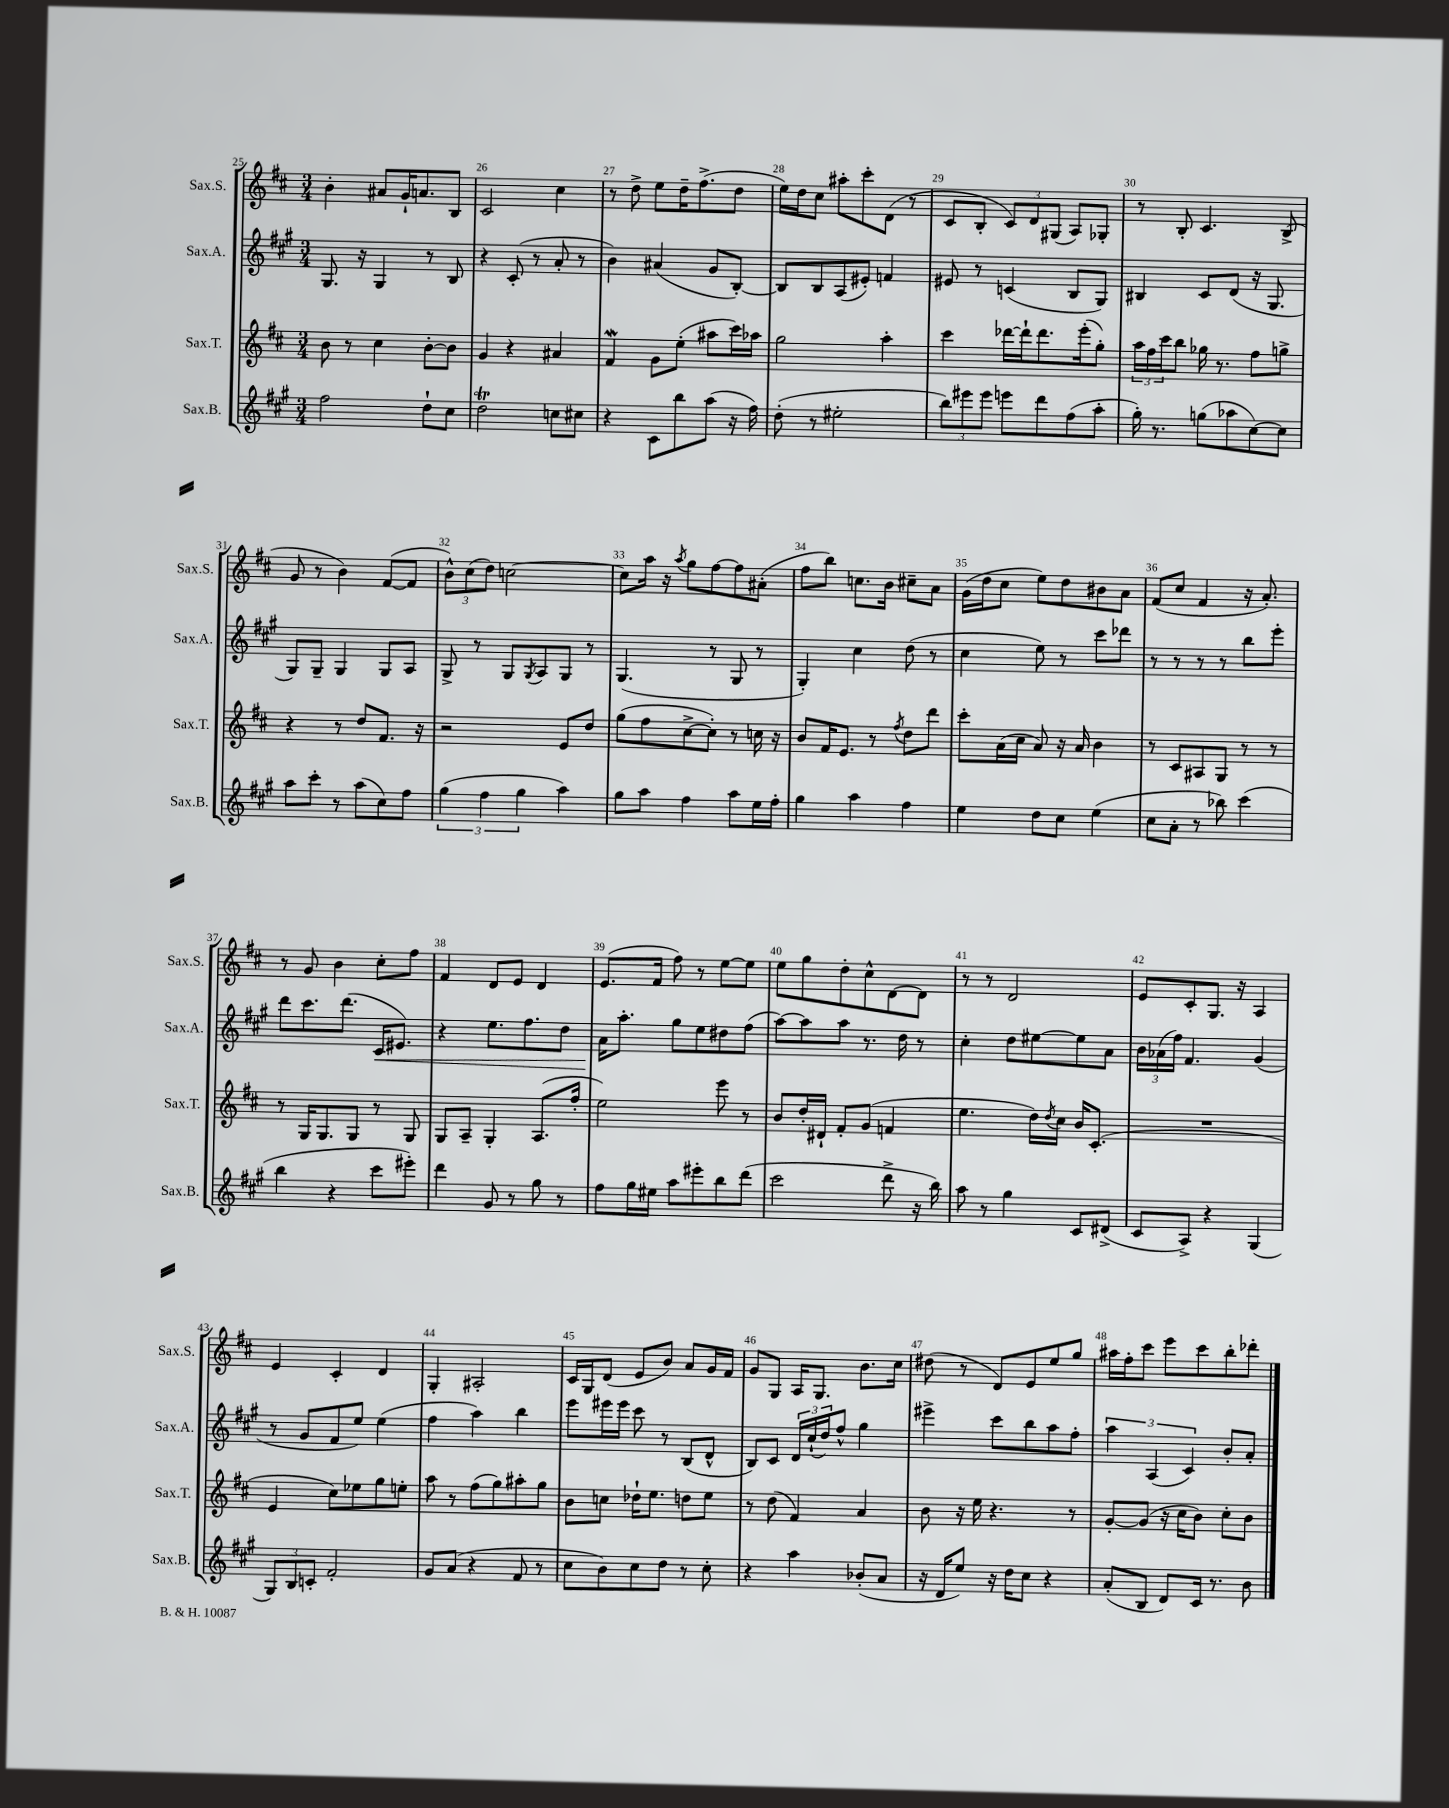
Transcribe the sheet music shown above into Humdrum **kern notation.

**kern	**kern	**kern	**dynam	**kern
*part4	*part3	*part2	*part2	*part1
*staff4	*staff3	*staff2	*staff2	*staff1
*I"Sax.B.	*I"Sax.T.	*I"Sax.A.	*	*I"Sax.S.
*I'Sax.B.	*I'Sax.T.	*I'Sax.A.	*	*I'Sax.S.
*clefG2	*clefG2	*clefG2	*	*clefG2
*k[f#c#g#]	*k[f#c#]	*k[f#c#g#]	*	*k[f#c#]
*M3/4	*M3/4	*M3/4	*	*M3/4
=25	=25	=25	=25	=25
2ff#\	8b\	8.G#/	.	4b'\
.	8r	.	.	.
.	.	16r	.	.
.	4cc#\	4G#/	.	8a#X/L
.	.	.	.	16g`/K
.	.	.	.	8.an/
8dd`\L	[8b'\L	8r	.	.
8cc#\J	8b\J]	8B/	.	8B/J
=26	=26	=26	=26	=26
2ddT\	4g/	4r	.	2c#/
.	4r	(8c#'/	.	.
.	.	8r	.	.
8ccn\L	4a#X/	8a'/	.	4cc#\
8cc#X\J	.	8r	.	.
=27	=27	=27	=27	=27
4r	4f#W/	4b\)	.	8r
.	.	.	.	8dd^\
8c#\L	8g\L	(4a#X/	.	8ee\L
8bb\	(8ee'\J	.	.	16dd~\K
.	.	.	.	(8.ff#^\
(8aa\J	8aa#X\L	8g#/L	.	.
16r	16ccc#\L)	[8B'/J)	.	8dd\J
16ff#\)	16aa-X\JJ	.	.	.
=28	=28	=28	=28	=28
(8dd'\	2gg\	8B/L]	.	16ee\LL)
.	.	.	.	16dd\J
8r	.	8B/	.	8cc#\J
2ee#X'\	.	(8A/	.	8aa#X'\L
.	.	8e#X'/J)	.	8ccc#'\
.	4aa'\	4fn/	.	(8d\J
.	.	.	.	8r
=29	=29	=29	=29	=29
12bb\L)	4ccc#\	8e#X/	.	8c#/L
12eee#X\	.	.	.	.
.	.	8r	.	8B'/J
12eee#\J	.	.	.	.
8eeen\L	[16ddd-X\LL	(4cn/	.	12c#/L)
.	16ddd-`\J]	.	.	.
.	.	.	.	12d/
8ddd\	8.ddd-\	.	.	.
.	.	.	.	(12G#X/J
(8ff#\	.	8B/L	.	8A/L)
.	(16eee'\k	.	.	.
8aa'\J	8gg'\J)	8G#/J)	.	8G-X'/J
=30	=30	=30	=30	=30
16gg#'\)	24aa\LL	4B#X/	.	8r
.	24ff#\	.	.	.
8.r	.	.	.	.
.	24ccc#\J	.	.	.
.	8bb\J	.	.	8B'/
(8ggn\L	16gg-X\	8c#/L	.	4.c#/
.	8.r	.	.	.
8aa-X\	.	(8d/J	.	.
[8cc#\)	8ff#\L	16r	.	.
.	.	8.G#/	.	.
8cc#\J]	8ggn^\J	.	.	(8B^/
!!LO:LB:g=z
=31	=31	=31	=31	=31
8aa\L	4r	8G#/L)	.	8g/
8ccc#'\J	.	8G#~/J	.	8r
8r	8r	4G#/	.	4b\)
(8aa\L	8dd/L	.	.	.
8cc#\)	8.f#/J	8G#/L	.	([8f#/L
8ff#\J	.	8A/J	.	8f#/J]
.	16r	.	.	.
=32	=32	=32	=32	=32
(6gg#\	2r	8G#^/	.	12b^^\L)
.	.	.	.	(12cc#\
.	.	8r	.	.
6ff#\	.	.	.	12dd\J)
.	.	8G#/L	.	[2ccn\
6gg#\	.	.	.	.
.	.	8qG#/	.	.
.	.	8A/	.	.
4aa\)	8e/L	8G#/J	.	.
.	8dd/J	8r	.	.
=33	=33	=33	=33	=33
8gg#\L	(8gg\L	(4.G#/	.	8cc\L]
8aa\J	8ff#\	.	.	16aa\Jk
.	.	.	.	16r
.	.	.	.	8qaa/
4ff#\	[8cc#^\	.	.	8gg\L
.	8cc#'\J])	8r	.	[8ff#\
8aa\L	8r	8G#/	.	8ff#\]
16ee\L	16ccn\	8r	.	(8a#X'\J
16ff#'\JJ	16r	.	.	.
=34	=34	=34	=34	=34
4gg#\	8b/L	4G#'/)	.	8ff#\L
.	16f#/K	.	.	8bb\J)
.	8.e/J	.	.	.
4aa\	.	4cc#\	.	8.ccn\L
.	8r	.	.	.
.	.	.	.	16b\Jk
.	8qff#/	.	.	.
4ff#\	8dd\L	(8dd\	.	8cc#X~\L
.	8ddd\J	8r	.	8a\J
=35	=35	=35	=35	=35
4ee\	8ccc#'\L	4cc#\	.	(16g\LL
.	.	.	.	16dd\J
.	(16a\L	.	.	8cc#\J
.	16cc#\JJ	.	.	.
8dd\L	8a/)	8ee\)	.	8ee\L)
8cc#\J	16r	8r	.	8dd\
.	16a/	.	.	.
(4ee\	4b\	8ccc#\L	.	8b#X\
.	.	8ddd-X\J	.	8a\J
=36	=36	=36	=36	=36
8cc#\L	8r	8r	.	(8f#/L
8a'\J	8c#/L	8r	.	8cc#/J
8r	8A#X/	8r	.	4f#/
8bb-X\)	8G/J	8r	.	.
(4ccc#\	8r	8bb\L	.	16r
.	.	.	.	8.a'/)
.	8r	8eee'\J	.	.
!!LO:LB:g=z
=37	=37	=37	=37	=37
4bb\	8r	8ddd\L	.	8r
.	16G/KL	8.ccc#\	.	8g/
.	8.G/	.	.	.
4r	.	.	.	4b\
.	.	(8.ddd\J	.	.
.	8G/J	.	.	.
!	!	!	!LO:HP:b	!
8ccc#\L	8r	16c#/KL	<	8cc#'\L
.	.	8.e#X/J)	.	.
8eee#X'\J)	8G/	.	.	8ff#\J
=38	=38	=38	=38	=38
4ddd\	8G/L	4r	.	4f#/
.	8A~/J	.	.	.
8g#/	4G'/	8.ee\L	.	8d/L
8r	.	.	.	8e/J
.	.	8.ff#\	.	.
8gg#\	(8.A/L	.	.	4d/
8r	.	8dd\J	.	.
.	16ff#'/Jk	.	.	.
=39	=39	=39	=39	=39
8ff#\L	2ee\)	16a\KL	.	(8.e/L
.	.	8.aa'\J	[	.
16gg#\L	.	.	.	.
16ee#X\JJ	.	.	.	16f#/Jk
8aa\L	.	8gg#\L	.	8ff#\)
8eee#X'\	.	8ee\	.	8r
8bb\	8eee\	8dd#X\	.	[8ee\L
(8ddd\J	8r	(8ff#\J	.	8ee\J]
=40	=40	=40	=40	=40
2ccc#\	8b/L	[8aa\L)	.	8ee\L
.	16dd'/L	8aa\]	.	8gg\
.	16d#X`/JJ	.	.	.
.	8f#'/L	8aa\J	.	8dd'\
.	(8g/J	8.r	.	8cc#^^\
8ddd^\	4fn/	.	.	[8d\
.	.	16dd\	.	.
16r	.	8r	.	8d\J]
16bb\)	.	.	.	.
=41	=41	=41	=41	=41
8aa\	4.ee\	4cc#'\	.	8r
8r	.	.	.	8r
4gg#\	.	8dd\L	.	2d/
.	16dd\LL)	[8ee#X\	.	.
.	8qdd/	.	.	.
.	16cc#\JJ	.	.	.
8c#/L	16b/KL	8ee#\]	.	.
.	(8.c#'/J	.	.	.
(8d#X^/J	.	8a\J	.	.
=42	=42	=42	=42	=42
8c#/L	2.r	24b\LL	.	8e/L
.	.	(24a-X\	.	.
.	.	24ff#\JJ)	.	.
8A^/J)	.	4.f#/	.	8c#'/
4r	.	.	.	8.G/J
.	.	.	.	16r
(4G#/	.	(4g#/	.	4A/
!!LO:LB:g=z
=43	=43	=43	=43	=43
12G#/L)	4e/	8r	.	4e/
12B/	.	.	.	.
.	.	8g#/L	.	.
12cn'/J	.	.	.	.
2f#'/	8cc#\L)	8f#/	.	4c#'/
.	8ee-X\	8ee/J)	.	.
.	8gg\	(4ee\	.	4d/
.	8een'\J	.	.	.
=44	=44	=44	=44	=44
8g#/L	8aa\	4ff#\	.	4G'/
(8a/J	8r	.	.	.
4r	(8ff#\L	4aa\)	.	2A#X'/
.	8gg\)	.	.	.
8f#/	8aa#X'\	4bb\	.	.
8r	8gg\J	.	.	.
=45	=45	=45	=45	=45
8cc#\L	8b\L	8eee\L	.	16c#/LL
.	.	.	.	16G/J
8b\)	8ccn\J	16eee#X\L	.	(8d/J
.	.	16eee#\JJ	.	.
8cc#\	16dd-X`\KL	8ccc#\	.	8e/L
.	8.ee\J	.	.	.
8dd\J	.	8r	.	8b/J)
8r	8ddn\L	(8B/L	.	8a/L
8cc#'\	8ee\J	8d^^/J	.	16g/L
.	.	.	.	16f#/JJ
=46	=46	=46	=46	=46
4r	8r	8B/L)	.	8g/L
.	(8dd\	8c#/J	.	8G/J
4aa\	4f#/)	24d/LL	.	16A/KL
.	.	(24cc#`/	.	.
.	.	.	.	8.G/J
.	.	24dd/J)	.	.
.	.	8ff#^^/J	.	.
(8b-X'/L	4a/	4gg#\	.	8.b\L
8a/J	.	.	.	.
.	.	.	.	16cc#\Jk
=47	=47	=47	=47	=47
16r	8b\	4eee#X^\	.	(8dd#X\
16d/KL	.	.	.	.
8ee/J)	16r	.	.	8r
.	16ee\	.	.	.
16r	4.r	8ccc#\L	.	8d/L)
16dd\KL	.	.	.	.
8cc#\J	.	8bb\	.	8e/
4r	.	8aa\	.	8ee/
.	8r	8ff#'\J	.	8gg/J
=48	=48	=48	=48	=48
(8a'/L	[8g'/L	6aa\	.	16aa#X\LL
.	.	.	.	16ff#'\J
8B/J	(8g/J]	.	.	8ccc#\J
.	.	(6A/	.	.
8d/L)	16r	.	.	8eee\L
.	16cc#\KL	.	.	.
.	.	6c#/)	.	.
16c#/Jk	8b\J)	.	.	8ccc#\
8.r	.	.	.	.
.	8cc#'\L	8b'/L	.	8bb'\
8b\	8b\J	8a'/J	.	8ddd-X'\J
==	==	==	==	==
*-	*-	*-	*-	*-
